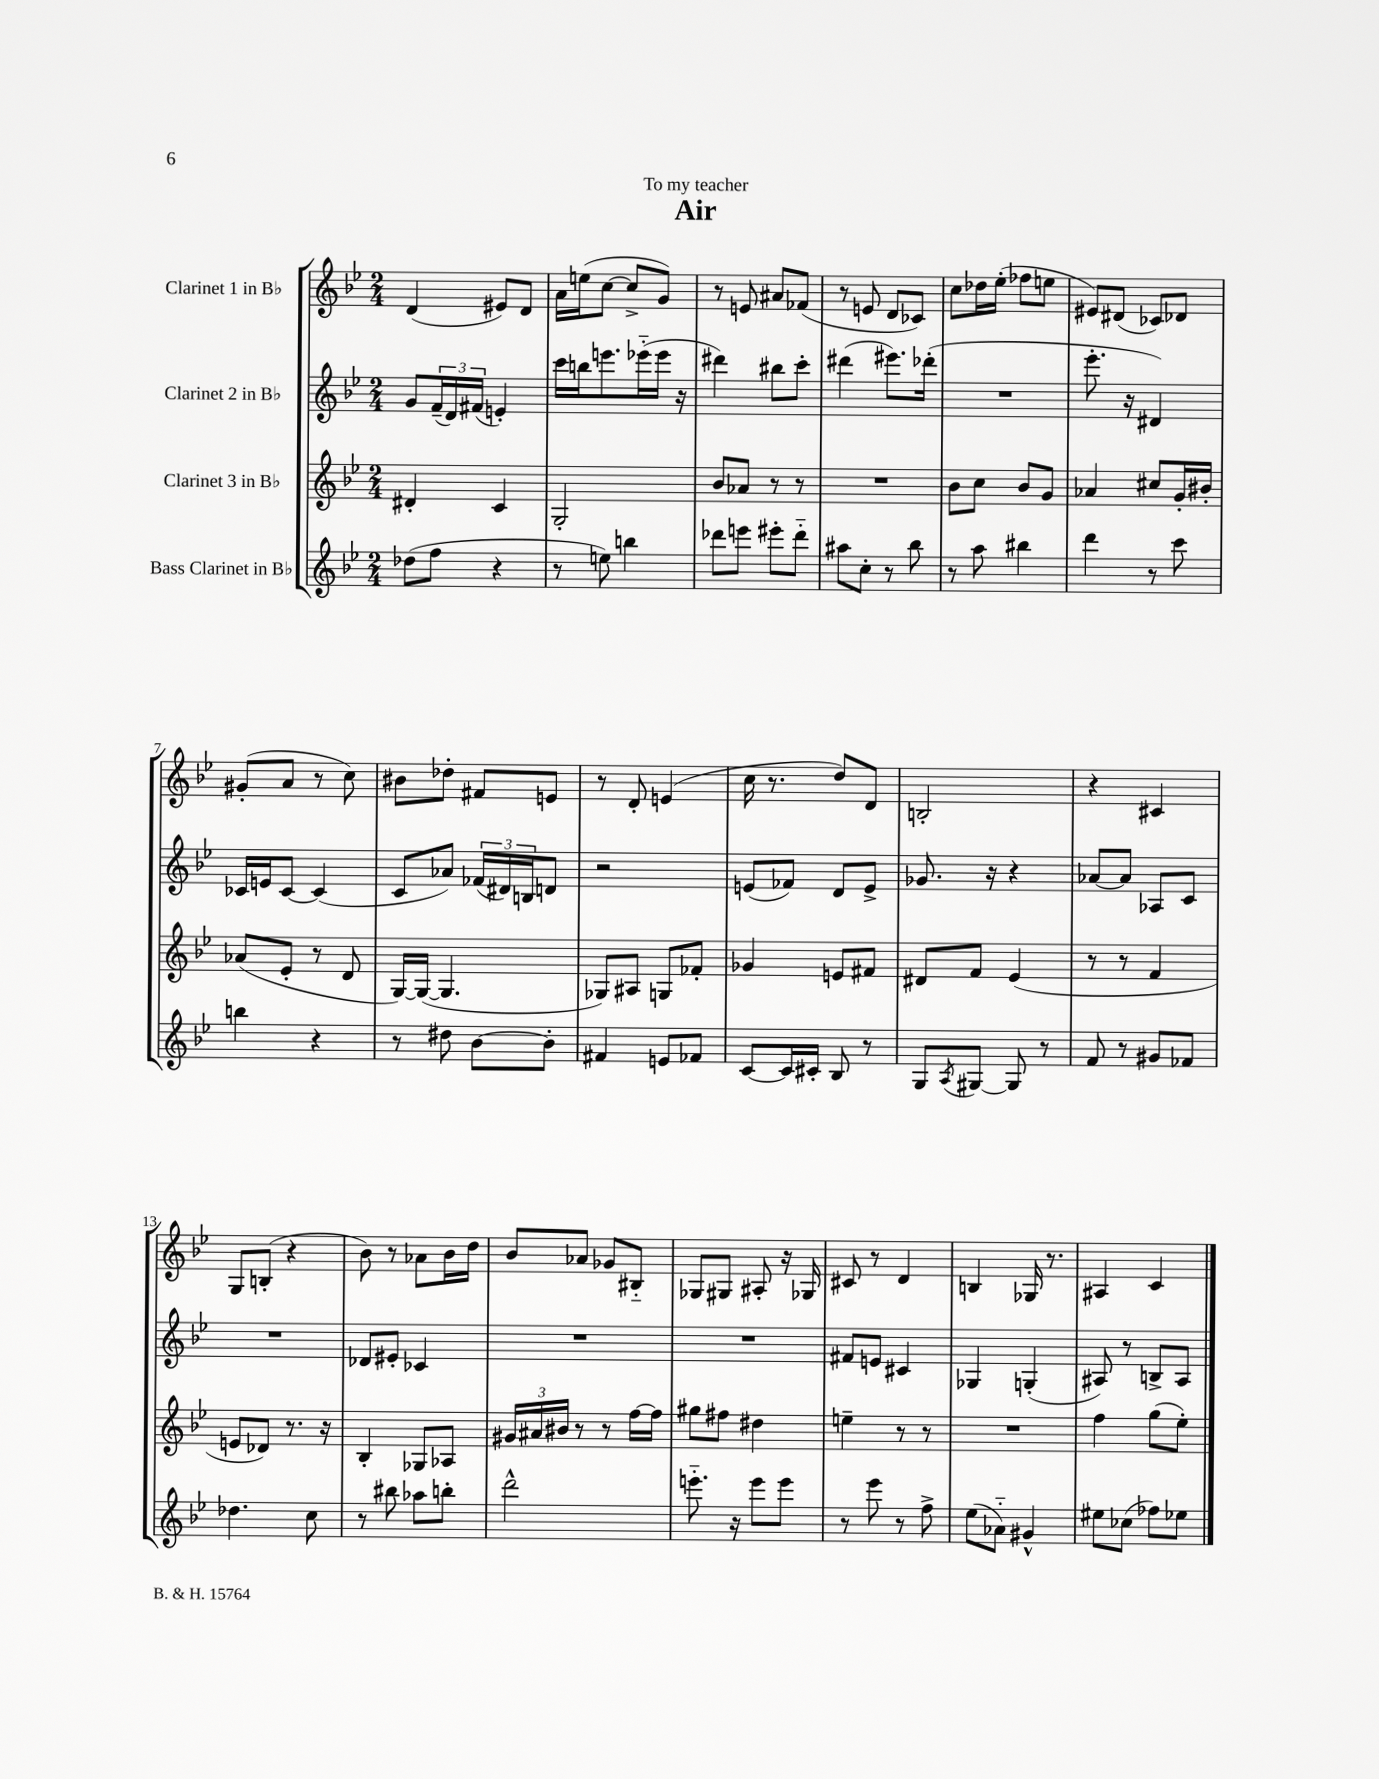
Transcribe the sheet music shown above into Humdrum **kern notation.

**kern	**kern	**kern	**kern
*staff4	*staff3	*staff2	*staff1
*clefG2	*clefG2	*clefG2	*clefG2
*k[b-e-]	*k[b-e-]	*k[b-e-]	*k[b-e-]
*M2/4	*M2/4	*M2/4	*M2/4
(8dd-	4d#'	8g	(4d
8ff	.	(24f~	.
.	.	24d)	.
.	.	(24f#	.
4r	4c	4e')	8e#)
.	.	.	8d
=	=	=	=
8r	2G'	16ccc	16a
.	.	16bb	(16ee
8ee)	.	8.eee	[8cc
4bb	.	.	8cc^]
.	.	(16eee-'~	.
.	.	16eee-	8g)
.	.	16r	.
=	=	=	=
8ddd-	8b-	4ddd#)	8r
8eee	8a-	.	8e
8eee#'	8r	8bb#	8a#
8ddd-'~	8r	8ccc'	(8f-
=	=	=	=
8aa#	2r	(4ddd#	8r
8cc'	.	.	8e
8r	.	8.eee#)	8d
8bb-	.	.	8c-)
.	.	(16ddd-'	.
=	=	=	=
8r	8b-	2r	8cc
8aa	8cc	.	16dd-
.	.	.	(16ee-'
4bb#	8b-	.	8ff-
.	8g	.	8ee
=	=	=	=
4ddd	4a-	8.eee-'	8e#)
.	.	.	(8d#
.	.	16r	.
8r	8cc#	4d#)	8c-)
8ccc	16g'	.	8d-
.	16b#'	.	.
=	=	=	=
4bb	(8a-	16c-	(8g#'
.	.	16e	.
.	8e-'	[8c-	8a
4r	8r	(4c-]	8r
.	8d	.	8cc)
=	=	=	=
8r	[16G)	8c	8b#
.	(16G_	.	.
8dd#	4.G]	8a-)	8dd-'
[8b-	.	(24f-	8f#
.	.	24d#)	.
.	.	24B	.
8b-']	.	8d	8e
=	=	=	=
4f#	8G-)	2r	8r
.	8A#	.	8d'
8e	8G	.	(4e
8f-	8f-'	.	.
=	=	=	=
[8c	4g-	(8e	16cc
.	.	.	8.r
16c]	.	8f-)	.
16c#'	.	.	.
8B-	8e	8d	8dd)
8r	8f#	8e^	8d
=	=	=	=
8G	8d#	8.g-	2B'
8qA	.	.	.
[8G#	8f	.	.
.	.	16r	.
8G#]	(4e-	4r	.
8r	.	.	.
=	=	=	=
8f	8r	[8a-	4r
8r	8r	8a-]	.
8g#	4f	8A-	4c#
8f-	.	8c	.
=	=	=	=
4.dd-	8e	2r	8G
.	8d-)	.	(8B'
.	8.r	.	4r
8cc	.	.	.
.	16r	.	.
=	=	=	=
8r	4B-'	8d-	8b-)
8bb#	.	8e#'	8r
8aa-	8G-	4c-	8a-
8bb'	8A-	.	16b-
.	.	.	16dd
=	=	=	=
2ddd^^	24g#	2r	8b-
.	24a#	.	.
.	24b#	.	.
.	8r	.	8a-
.	8r	.	8g-
.	[16ff	.	8B#'~
.	16ff]	.	.
=	=	=	=
8.eee'~	8gg#	2r	8G-
.	8ff#	.	8G#
16r	.	.	.
8eee	4dd#	.	8A#'
8eee	.	.	16r
.	.	.	16G-
=	=	=	=
8r	4ee~	8f#	8c#
8eee-	.	8e	8r
8r	8r	4c#	4d
8ff^	8r	.	.
=	=	=	=
(8ee-	2r	4G-	4B
8a-'~)	.	.	.
4g#^^	.	(4G'	16G-
.	.	.	8.r
=	=	=	=
8ee#	4ff	8A#)	4A#
(8cc-	.	8r	.
8ff-)	(8gg	8B^	4c
8ee-	8ee-')	8A#	.
==	==	==	==
*-	*-	*-	*-
